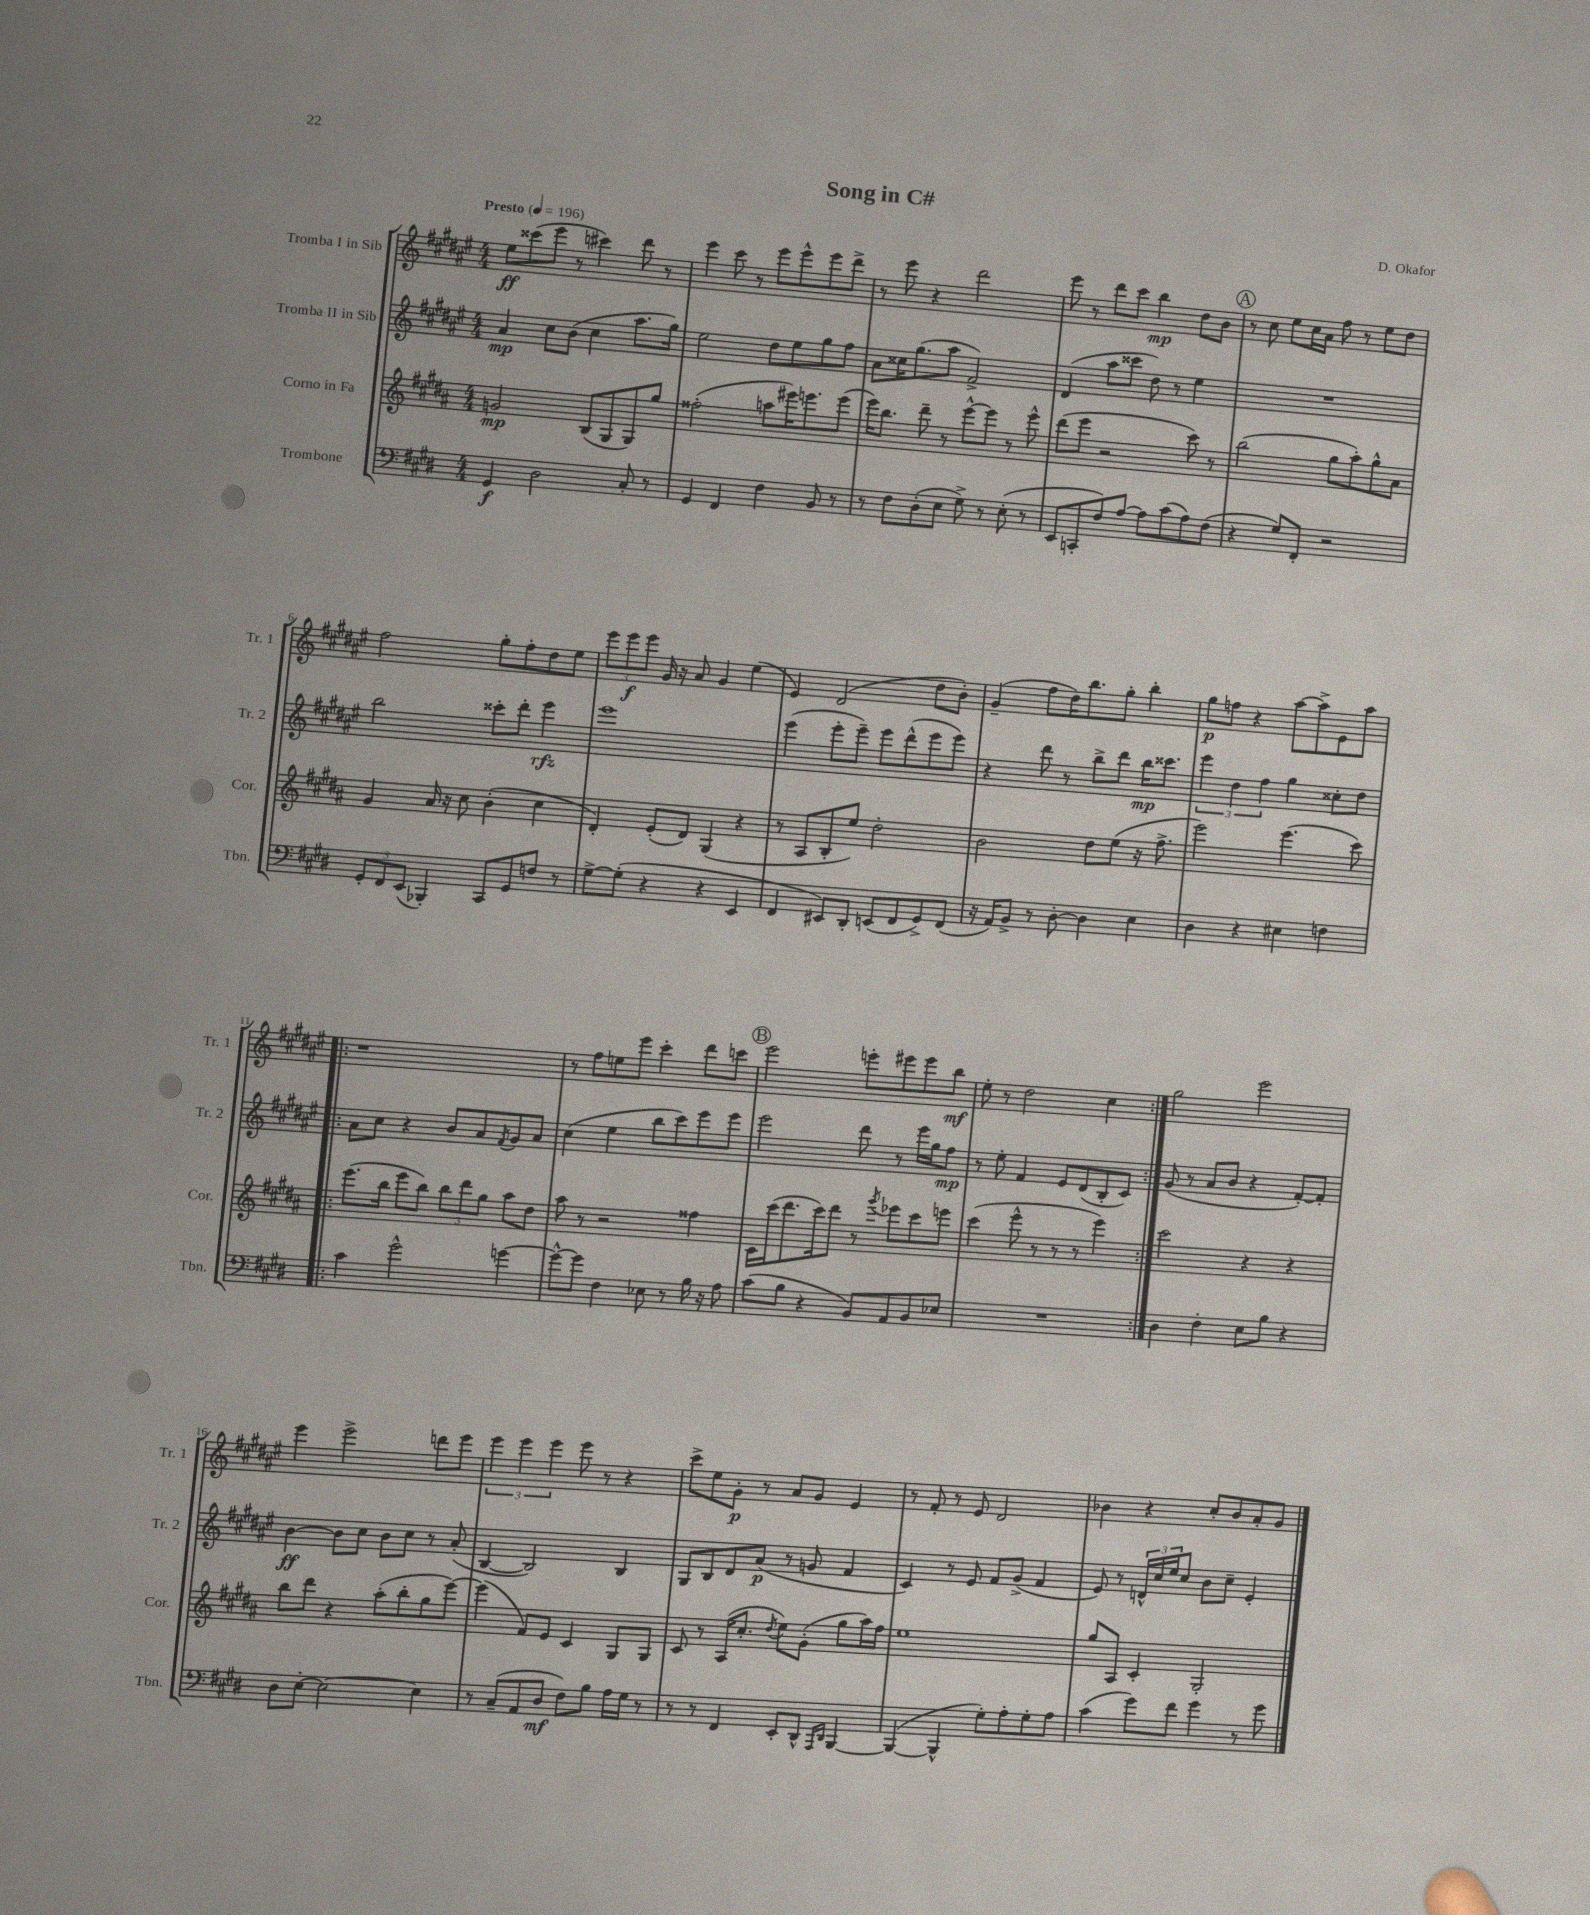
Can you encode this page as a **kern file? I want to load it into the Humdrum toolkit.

**kern	**kern	**kern	**kern
*staff4	*staff3	*staff2	*staff1
*clefF4	*clefG2	*clefG2	*clefG2
*k[f#c#g#d#]	*k[f#c#g#d#a#]	*k[f#c#g#d#a#e#]	*k[f#c#g#d#a#e#]
*M4/4	*M4/4	*M4/4	*M4/4
*MM196	*MM196	*MM196	*MM196
4GG#/	2g/	4a#/	8ee#\L
.	.	.	(8ccc##\
2D#\	.	8cc#\L	8eee#\J
.	.	(8b\J	8r
.	(8B/L	4cc#\	4ccc#\)
.	8G#/	.	.
8C#'/	8G#/)	8.aa#\L	8ddd#\
8r	8gg#/J	.	8r
.	.	16gg#\Jk)	.
=	=	=	=
4GG#/	(2ff##'\	2ee#\	4eee#\
4FF#/	.	.	8ccc#\
.	.	.	8r
4F#\	8aa\L	8dd#\L	8eee#\L
.	16eee#\K)	8ee#\	8eee#^^\
.	8.eee\	.	.
8BB/	.	8gg#\	8eee#\
8r	(8eee\J	8ff#\J	8ddd#^\J
=	=	=	=
8r	16eee\LK)	8a#\L	8r
.	8.bb\J	.	.
8F#\L	.	16cc##\K	8eee#\
.	.	(8.gg#\	.
(8D#'\	8ddd#~\	.	4r
8E\J	8r	8aa#\J	.
8G#^\)	[8eee^^\L	2f#^/)	2ddd#\
8r	8eee\]J	.	.
(8E'\	8r	.	.
8r	8eee^^\	.	.
=	=	=	=
8EE/L	(8ddd#\L	(4d#/	8eee#\
8CC'/	8eee\J	.	8r
8F#/)	2r	8aa#\L	8ddd#\L
[8A/J	.	8ccc##\J	8ccc#\J
8A\]L	.	8dd#\)	4bb\
(8c#\	.	8r	.
8A\)	8ccc#\)	4ee#\	8dd#\L
(8F#\J	8r	.	8b\J
=	=	=	=
4r	(2bb\	1r	8r
.	.	.	8cc#\
8G#/L)	.	.	8ee#\L
8FF#'/J	.	.	16cc#\L
.	.	.	16a#\JJ
2r	8gg#\L	.	8ff#\
.	8aa#'\)	.	8r
.	8gg#^^\	.	8ee#\L
.	8a#\J	.	8dd#\J
=	=	=	=
12GG#'/L	4g#/	2bb\	2ff#\
12FF#/	.	.	.
(12EE/J	.	.	.
4BBB-'/)	16a#/	.	.
.	16r	.	.
.	8cc#\	.	.
8CC#/L	(4b'\	8ccc##'\L	8gg#'\L
8GG#/	.	8ddd#'\J	8ff#'\
8F/J	4cc#\	4eee#\	8dd#\
8r	.	.	8ee#\J
=	=	=	=
[8G#^\L	4d#'/)	1eee#	12eee#\L
.	.	.	12eee#\
(8G#'\]J	.	.	.
.	.	.	12eee#\J
4r	(8e'/L	.	16g#/
.	.	.	16r
.	8d#/J)	.	8a#/
4r	(4G#/	.	4g#/
4EE/	4r	.	(4ee#\
=	=	=	=
4FF#/	8r	(4eee#\	4e#/)
.	8A#/L	.	.
8EE#/L)	8B'/	8eee#'\L	(2d#/
8DD#'/J	8ee/J)	8eee#~\J)	.
(8EE/L	2dd#'\	8eee#\L	.
8FF#/	.	(8ddd#^^\	.
8GG#^/)	.	8eee#\	8dd#\L
(8FF#/J	.	8eee#\J)	8b'\J)
=	=	=	=
16r	2b\	4r	(4g#~/
16AA/LK)	.	.	.
8BB^/J	.	.	.
8r	.	8ddd#\	8ff#\L
[8D#'\	.	8r	16dd#\K)
.	.	.	8.bb\
4D#\]	8dd#\L	8bb^\L	.
.	(8ee\J	8ddd#\J	8gg#'\J
4E\	16r	16bb\LK	4bb'\
.	8.ff#^\	8.ccc##\J	.
=	=	=	=
4D#\	2eee\)	6eee#\	8gg#\L
.	.	.	8ff\J
.	.	6dd#\	.
4r	.	.	4r
.	.	6ff#\	.
4E#\	(4.eee\	4gg#\	[8aa#\L
.	.	.	8aa#^\]
4F\	.	8cc##'\L	8e#\
.	8ccc#\)	8dd#\J	8aa#\J
=!|:	=!|:	=!|:	=!|:
4c#\	(8.eee\L	8a#\L	1r
.	.	8cc#\J	.
.	16bb\Jk	.	.
2g#^^\	8eee\L	4r	.
.	8bb\J)	.	.
.	12bb\L	8b/L	.
.	12ddd#\	.	.
.	.	8a#/	.
.	12gg#\J	.	.
.	.	8qf#/	.
[4g\	8aa#\L	8g#/	.
.	8dd#\J	8a#/J	.
=	=	=	=
8g^^\_L	8aa#\	(4cc#\	8r
8g\]J	8r	.	8ff#\L
4F#\	2r	4ee#\	8ee\
.	.	.	8eee#\J
8E-\	.	8bb\L	4ccc#'\
8r	.	8ccc#\)	.
16B\	4ff##\	8eee#\	8ddd#\L
16r	.	.	.
8A\	.	8eee#\J	8ccc\J
=	=	=	=
(8c#\L	16c#\LL	2eee#\	2eee#\
.	(16ccc#\J	.	.
8B\J	8.ddd#\	.	.
4r	.	.	.
.	16ccc#\k)	.	.
.	8ddd#\J	.	.
8BB/L)	8r	8ddd#\	8eee'\L
.	8qggg#/	.	.
8AA/	8eee-\L	8r	8eee#\
8BB/	8ccc#\	16eee#\LL	8eee#\
.	.	16gg#\J	.
8E-/J	8eee\J	8ff#\J	8bb\J
=	=	=	=
1r	(4ccc#\	8r	8ee#'\
.	.	8ee#'\	8r
.	8eee^^\	4f#/	2dd#\
.	8r	.	.
.	8r	8e#/L	.
.	8r	(8d#/	.
.	4eee\)	8B'/	4cc#\
.	.	8c#/J)	.
=:|!	=:|!	=:|!	=:|!
4D#\	2ccc#\	(8g#/	2gg#\
.	.	8r	.
4F#'\	.	8a#/L	.
.	.	8b/J	.
8E\L	4r	4r	2eee#\
8B\J	.	.	.
4r	4r	[8f#'/L)	.
.	.	8f#'/]J	.
=	=	=	=
8D#\L	8bb\L	[4b\	4eee#\
[8E'\J	8ddd#\J	.	.
2E\_	4r	8b\]L	2eee#^\
.	.	8cc#\J	.
.	(8aa#'\L	8b\L	.
.	8bb'\	8cc#\J	.
4E\]	8gg#\	8r	8ddd\L
.	[8eee\J)	(8a#'/	8eee#\J
=	=	=	=
8r	(4eee\]	[4B/	6eee#\
(8C#~/L	.	.	.
.	.	.	6eee#\
8AA/	8f#/L)	2B/])	.
.	.	.	6eee#\
8D#/J	8e/J	.	.
8F#\L)	4c#/	.	8eee#\
8B\J	.	.	8r
16A\LL	8G#/L	4B/	4r
16G#\JJ	.	.	.
8r	8G#/J	.	.
=	=	=	=
8r	8c#/	8G#/L	8ccc#^\L
8r	8r	8B/	8ee#\
4FF#/	(16A#/LK	8d#/	8g#'\J
.	8.cc#'/J	.	.
.	.	(8a#/J	8r
.	8qdd#/	.	.
8EE'/L	8ee\L)	8r	8a#/L
8DD#^^/J	(8g#'\J	8g/	8g#/J
16qqAAA/LL	.	.	.
16qqDD#/JJ	.	.	.
[4BBB/	8gg#\L	4f#/	4e#/
.	16aa#\L)	.	.
.	16ff#\JJ	.	.
=	=	=	=
(4BBB/_	1ee	4c#/)	8r
.	.	.	8f#'/
4BBB^^/]	.	8r	8r
.	.	8e#/	8e#/
8G#'\L)	.	8f#/L	2d#/
8A'\	.	(8g#^/J	.
8G#'\	.	4f#/	.
8A\J	.	.	.
=	=	=	=
(4c#\	8gg#/L	8e#/)	4b-\
.	8A#/J	8r	.
8g#\L)	4c#'/	24d^^/LL	4r
.	.	24cc#/	.
.	.	24ee#/J	.
8f#\J	.	8cc#/J	.
4g#\	2G#'/	8b\L	8cc#'/L
.	.	8cc#~\J	8b-/
8r	.	4e#'/	8a#'/
8g#\	.	.	8g#/J
==	==	==	==
*-	*-	*-	*-
